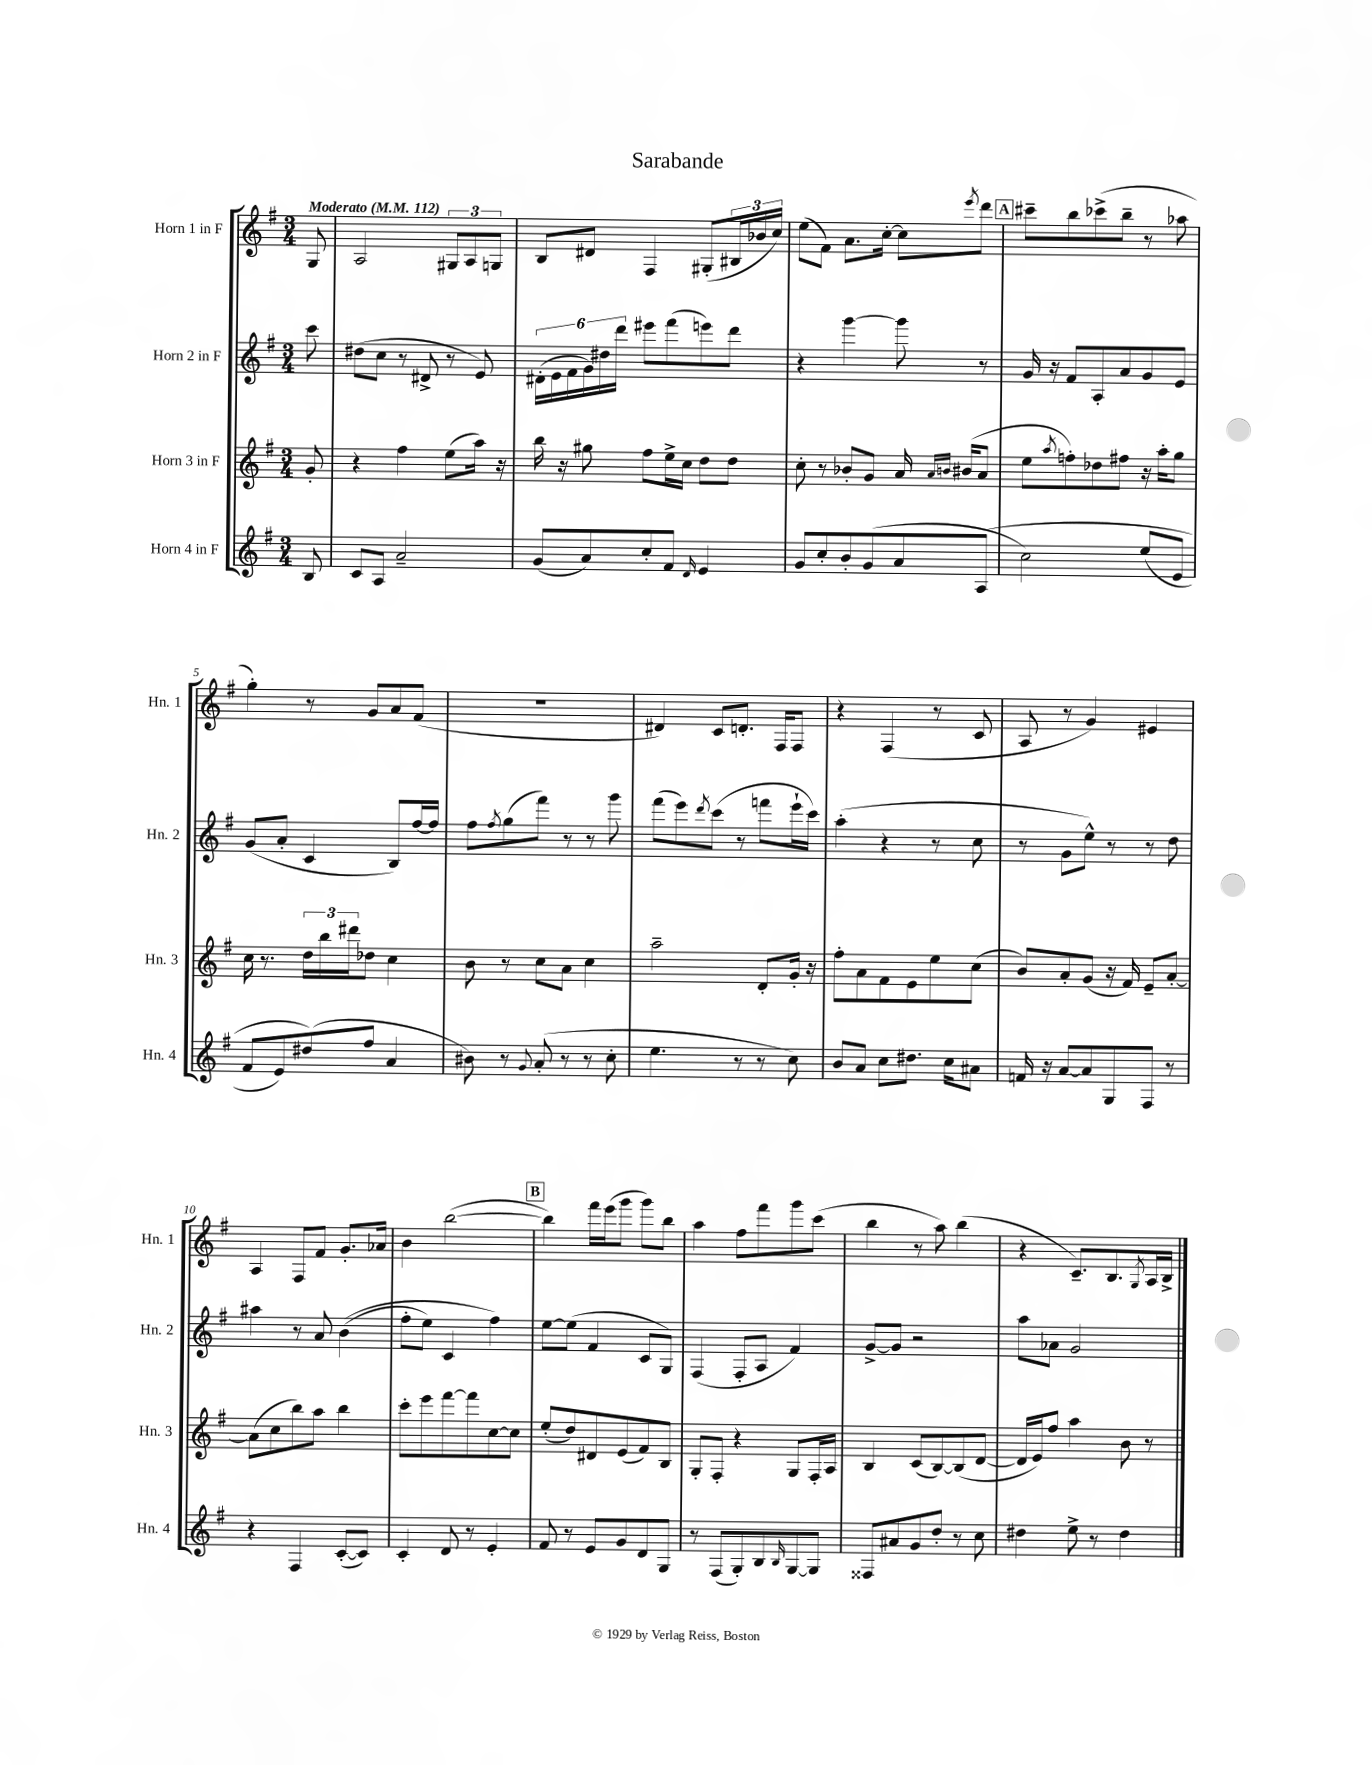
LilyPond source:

\header { title = "Sarabande" }
<<
\new StaffGroup <<
\new Staff = "s0" \with { instrumentName = "Horn 1 in F" shortInstrumentName = "Hn. 1" } {
    \clef treble \key g \major \numericTimeSignature \time 3/4 \partial 8 \tempo "Moderato" 4 = 112
    g8 |
    a2 \tuplet 3/2 { gis8 a8 g8 } |
    b8 dis'8 fis4 gis8-.( \tuplet 3/2 { bis16 bes'16 c''16) } |
    e''8( fis'8) a'8. c''16~-. c''8 \acciaccatura { e'''8 } d'''8 |
    \mark \markup { \box "A" } cis'''8-- b''8 ces'''8->( b''8-- r8 aes''8 |
    g''4-.) r8 g'8 a'8 fis'8( |
    R2. |
    dis'4) c'8 d'8.-. fis16 fis8 |
    r4 fis4( r8 c'8 |
    a8 r8 g'4) eis'4 |
    a4 fis8 fis'8 g'8.-. aes'16 |
    b'4 b''2~( |
    \mark \markup { \box "B" } b''4) fis'''16 e'''16( g'''8 g'''8) b''8 |
    a''4 fis''8 fis'''8 g'''8 c'''8( |
    b''4 r8 a''8) b''4( |
    r4 c'8.--) b8. \acciaccatura { g8 } a16 b16-> \bar "|." |
}
\new Staff = "s1" \with { instrumentName = "Horn 2 in F" shortInstrumentName = "Hn. 2" } {
    \clef treble \key g \major \numericTimeSignature \time 3/4 \partial 8
    c'''8 |
    dis''8( c''8 r8 dis'8-> r8 e'8) |
    \tuplet 6/4 { dis'16-.( e'16 fis'16 g'16) dis''16 d'''16 } eis'''8 fis'''8( e'''8) d'''8 |
    r4 g'''4~ g'''8 r8 |
    \mark \markup { \box "A" } g'16 r16 fis'8 a8-. a'8 g'8 e'8 |
    g'8( a'8-. c'4 b8) fis''16~ fis''16 |
    fis''8 \acciaccatura { fis''8 } g''8( fis'''8) r8 r8 g'''8 |
    fis'''8( e'''8) \acciaccatura { d'''8 } c'''8( r8 f'''8 e'''16-! c'''16) |
    a''4-.( r4 r8 c''8 |
    r8 g'8 e''8-^) r8 r8 d''8 |
    ais''4 r8 a'8 b'4(\( |
    fis''8-. e''8) c'4 fis''4\) |
    \mark \markup { \box "B" } e''8~ e''8( fis'4 c'8 g8) |
    fis4( fis8-. a8 fis'4) |
    g'8~-> g'8 r2 |
    a''8 aes'8 g'2 \bar "|." |
}
\new Staff = "s2" \with { instrumentName = "Horn 3 in F" shortInstrumentName = "Hn. 3" } {
    \clef treble \key g \major \numericTimeSignature \time 3/4 \partial 8
    g'8-. |
    r4 fis''4 e''8( a''16) r16 |
    b''16 r16 gis''8 fis''8 e''16-> c''16 d''8 d''8 |
    c''8-. r8 bes'8-. g'8 a'16 \grace { a'16 b'16 } bis'16( a'8 |
    \mark \markup { \box "A" } e''8 \acciaccatura { a''8 } f''8-.) des''8 fis''8 r16 a''16-. g''8 |
    c''16 r8. \tuplet 3/2 { d''16 b''16 dis'''16 } des''8 c''4 |
    b'8 r8 c''8 a'8 c''4 |
    a''2-- d'8-. g'16-. r16 |
    fis''8-. a'8 fis'8 e'8 e''8 c''8( |
    b'8) a'8-. g'8( r16 fis'16) e'8-- a'8~-. |
    a'8( c''8 b''8) a''8 b''4 |
    c'''8-. e'''8 fis'''8~ fis'''8 c''8~ c''8 |
    \mark \markup { \box "B" } e''8-.( d''8) dis'8 e'8( fis'8) b8 |
    g8-. fis8-. r4 g8 fis16-. a16 |
    b4 c'8( b8~) b8( d'8~ |
    d'16 e'16) fis''8 a''4 b'8 r8 \bar "|." |
}
\new Staff = "s3" \with { instrumentName = "Horn 4 in F" shortInstrumentName = "Hn. 4" } {
    \clef treble \key g \major \numericTimeSignature \time 3/4 \partial 8
    b8 |
    c'8 a8 a'2-- |
    g'8( a'8) c''8-. fis'8 \grace { d'16 } e'4 |
    g'8 c''8-. b'8-. g'8( a'8 a8\( |
    \mark \markup { \box "A" } c''2) e''8( e'8 |
    fis'8 e'8) dis''8(\) fis''8 a'4 |
    bis'8) r8 \appoggiatura { g'8 } a'8-.( r8 r8 c''8-. |
    e''4. r8 r8 c''8) |
    b'8 a'8 c''8 dis''8. c''16 ais'8 |
    f'16 r16 a'8~ a'8 g8 fis8 r8 |
    r4 fis4 c'8~-.( c'8) |
    c'4-. d'8 r8 e'4-. |
    \mark \markup { \box "B" } fis'8 r8 e'8 g'8 d'8 g8 |
    r8 fis8( g8-.) b8 \grace { b16 } g8~ g8 |
    fisis8 ais'8 g'8 d''8-. r8 c''8 |
    dis''4 e''8-> r8 dis''4 \bar "|." |
}
>>
>>
